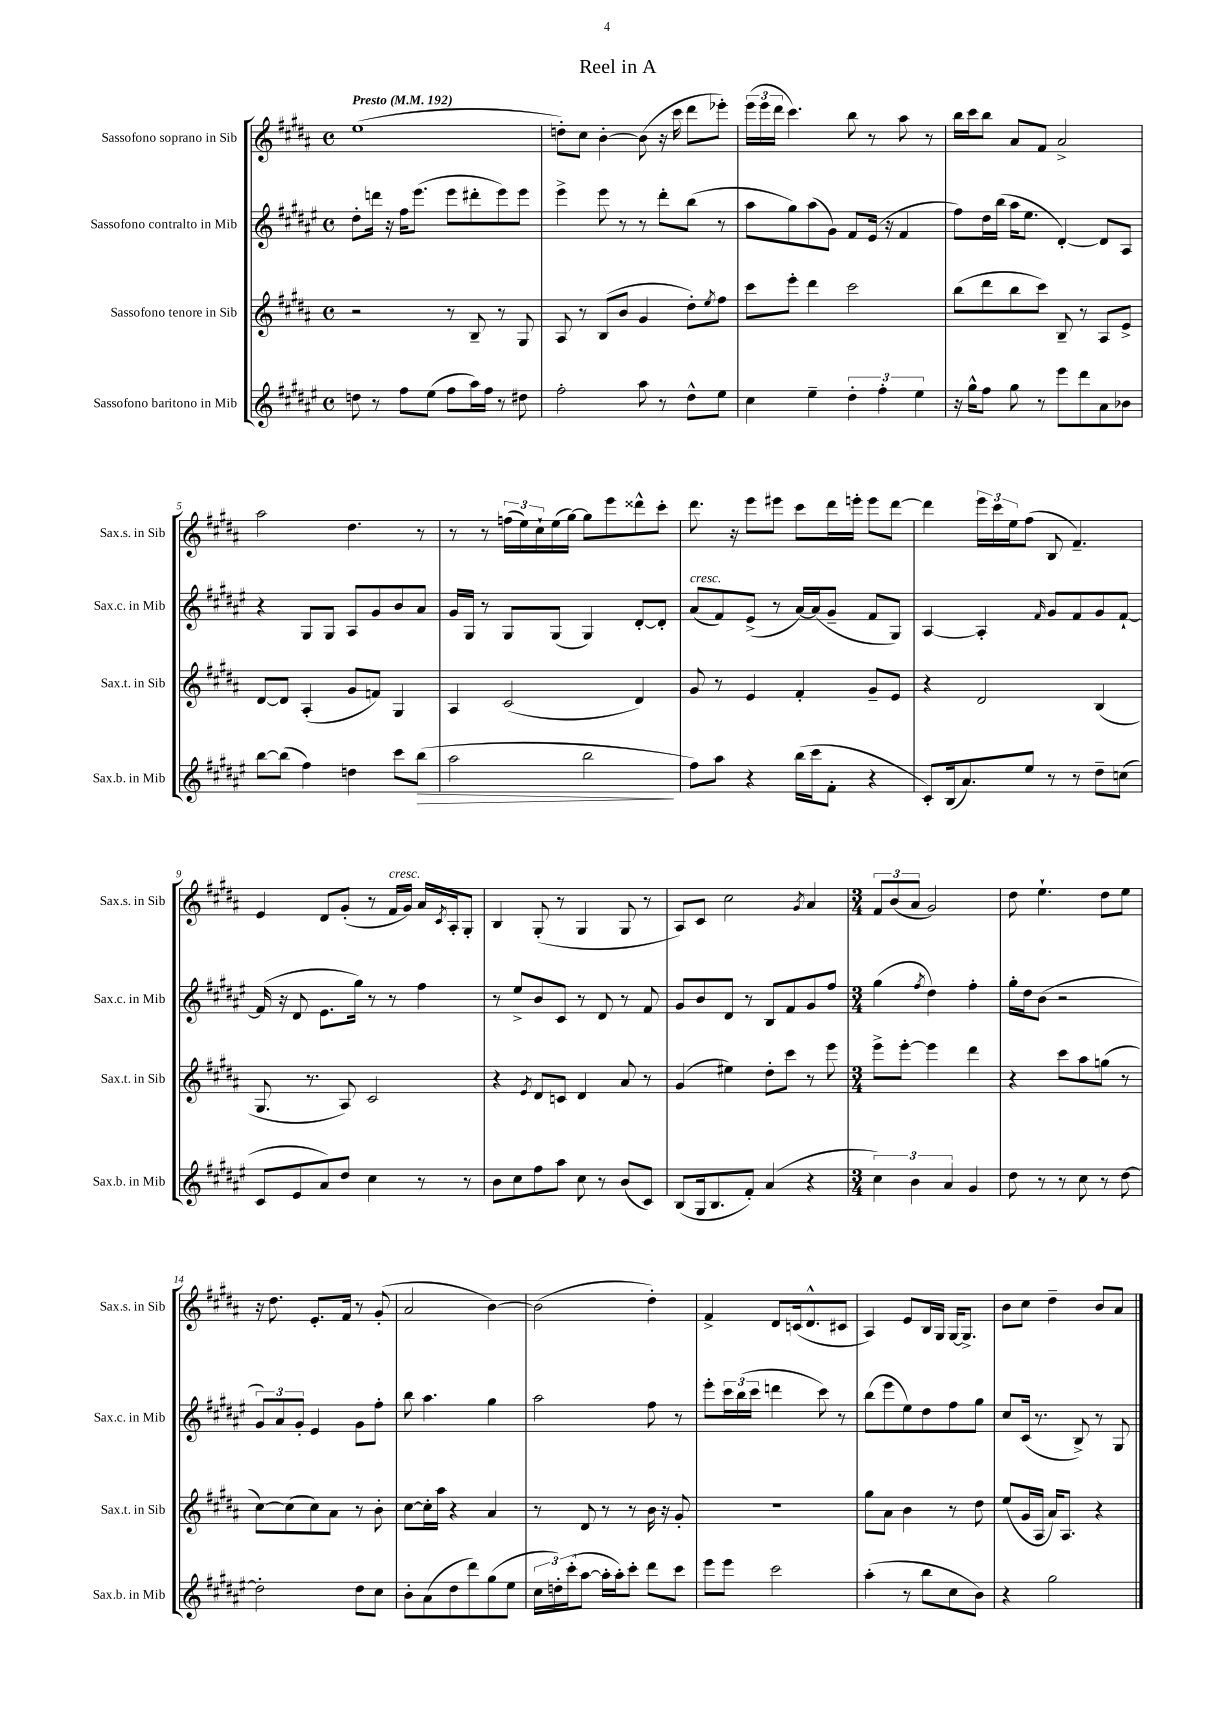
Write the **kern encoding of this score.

**kern	**kern	**kern	**kern
*staff4	*staff3	*staff2	*staff1
*clefG2	*clefG2	*clefG2	*clefG2
*k[f#c#g#d#a#e#]	*k[f#c#g#d#a#]	*k[f#c#g#d#a#e#]	*k[f#c#g#d#a#]
*M4/4	*M4/4	*M4/4	*M4/4
*met(c)	*met(c)	*met(c)	*met(c)
*MM192	*MM192	*MM192	*MM192
8dd	2r	8dd#'	(1ee
8r	.	16ddd	.
.	.	16r	.
8ff#	.	16ff#	.
.	.	(8.eee#	.
(8ee#	.	.	.
8ff#	8r	8eee#	.
16aa#)	8B~	8ddd#'	.
16ff#	.	.	.
8r	8r	8eee#)	.
8dd#	8G#	8eee#	.
=	=	=	=
2ff#'	8A#	4eee#^	8dd')
.	8r	.	8cc#
.	(8B	8eee#	[4b'
.	8b	8r	.
8aa#	4g#	8r	(8b]
8r	.	8ddd#'	16r
.	.	.	16ccc#
8dd#^^	8dd#')	(8bb	8ddd#
.	8qee	.	.
8ee#	8ff#	8r	8eee-')
=	=	=	=
4cc#	8ccc#	8aa#	(24eee
.	.	.	24eee
.	.	.	24ddd#
.	8eee'	8gg#)	4.ccc#)
4ee#~	4ddd#	(8aa#	.
.	.	8g#)	.
6dd#'	2ccc#	8f#	8bb
.	.	(16e#	8r
6ff#'	.	.	.
.	.	16r	.
.	.	4f#	8aa#
6ee#	.	.	.
.	.	.	8r
=	=	=	=
16r	(8bb	8ff#)	16bb
16gg#^^	.	.	16ccc#
8ff#	8ddd#	16dd#	8bb
.	.	(16bb	.
8gg#	8bb	16aa#	8a#
.	.	8.ee#	.
8r	8ccc#)	.	8f#
8eee#	8B~	[4d#')	2a#^
8ddd#	8r	.	.
8a#	8A#	8d#]	.
8b-	8e^	8A#	.
=	=	=	=
[8bb	[8d#	4r	2aa#
(8bb]	8d#]	.	.
4ff#)	(4A#'	8G#	.
.	.	8G#	.
4dd	8g#	8A#	4.dd#
.	8f)	8g#	.
8ccc#	4G#	8b	.
(8bb	.	8a#	8r
=	=	=	=
2aa#	4A#	16g#	8r
.	.	16G#	.
.	.	8r	8r
.	(2c#	8G#	(24ff
.	.	.	24ee)
.	.	.	24cc#`
.	.	(8G#	(16ee
.	.	.	[16gg#)
2bb	.	4G#)	8gg#]
.	.	.	8eee
.	4d#)	[8d#'	8ddd##^^
.	.	8d#']	8ccc#'
=	=	=	=
8ff#)	8g#	(8a#	8.ddd#
8aa#	8r	8f#)	.
.	.	.	16r
4r	4e	(8e#^	8eee
.	.	8r	8eee#
(16bb	4f#'	[16a#)	8ccc#
16ccc#	.	(16a#]	.
8f#'	.	8g#~	16ddd#
.	.	.	16eee'
4r	8g#~	8f#	8eee
.	8e	8G#)	[8ddd#
=	=	=	=
8c#')	4r	[4A#	4ddd#]
(16B	.	.	.
8.a#)	.	.	.
.	2d#	4A#']	24eee
.	.	.	24ccc#
.	.	.	24ee
8ee#	.	.	(8ff#
.	.	16qqf#	.
8r	.	8g#	8B
8r	.	8f#	4.f#~)
8dd#~	(4B	8g#	.
(8cc	.	[8f#`	.
=	=	=	=
8c#	8.G#	(16f#]	4e
.	.	16r	.
8e#	.	8d#	.
.	8.r	.	.
8a#)	.	8.e#	8d#
8dd#	8A#)	.	(8g#'
.	.	16gg#)	.
4cc#	2c#	8r	8r
.	.	8r	16f#
.	.	.	16g#)
8r	.	4ff#	16a#
.	.	.	8qc#
.	.	.	16A#'
8r	.	.	8G#'
=	=	=	=
8b	4r	8r	4B
8cc#	.	8ee#^	.
.	8qe	.	.
8ff#	8d#	8b	(8G#'
8aa#	8c	8c#	8r
8cc#	4d#	8r	4G#
8r	.	8d#	.
(8b	8a#	8r	8G#
8c#)	8r	8f#	8r
=	=	=	=
(8B	(4g#	8g#	8A#)
16G#	.	8b	8c#
8.B	.	.	.
.	4ee#)	8d#	2cc#
8f#')	.	8r	.
(4a#	8dd#'	8B	.
.	8ccc#	8f#	.
.	.	.	8qg#
4r	8r	8g#	4a#
.	8eee	8ff#	.
=	=	=	=
*M3/4	*M3/4	*M3/4	*M3/4
6cc#)	8eee^	(4gg#	12f#
.	.	.	(12b
.	[8eee'	.	.
6b	.	.	12a#
.	.	8qff#	.
.	4eee]	4dd#)	2g#)
6a#	.	.	.
4g#	4ddd#	4ff#'	.
=	=	=	=
8dd#	4r	16gg#'	8dd#
.	.	16dd#	.
8r	.	(8b	4.ee`
8r	8ccc#	2r	.
8cc#	8aa#	.	.
8r	(8gg	.	8dd#
[8dd#	8r	.	8ee
=	=	=	=
2dd#']	[8cc#)	12g#)	16r
.	.	.	8.dd#
.	.	12a#	.
.	(8cc#]	.	.
.	.	12g#'	.
.	8cc#)	4e#	8.e'
.	8a#	.	.
.	.	.	16f#
8dd#	8r	8g#	8r
8cc#	8b'	8ff#'	(8g#'
=	=	=	=
8b'	[8cc#	8bb	2a#
(8a#	16cc#']	4.aa#	.
.	16aa#	.	.
8dd#	4r	.	.
8ddd#)	.	.	.
(8gg#	4a#	4gg#	[4b)
8ee#	.	.	.
=	=	=	=
24cc#	8r	2aa#	(2b]
24dd')	.	.	.
(24ccc#'	.	.	.
[8aa#	8d#	.	.
16aa#']	8r	.	.
16aa#')	.	.	.
8ccc#'	8r	.	.
8ddd#	16b	8ff#	4dd#')
.	16r	.	.
8ccc#	8g#'	8r	.
=	=	=	=
8eee#	2.r	8eee#'	4f#^
8eee#	.	24ccc#	.
.	.	(24bb	.
.	.	24ccc#	.
2ccc#	.	4ddd	8d#
.	.	.	(16c
.	.	.	8.d#^^
.	.	8ccc#)	.
.	.	8r	8c#
=	=	=	=
(4aa#'	8gg#	(8bb	4A#)
.	8a#	8eee#	.
8r	4b	8ee#)	8e
8bb	.	8dd#	16B
.	.	.	16G#
8cc#	8r	8ff#	[16G#
.	.	.	8.G#^]
8b)	8dd#	8gg#	.
=	=	=	=
4r	(8ee	8cc#	8b
.	16g#	(16c#	8cc#
.	16A#	8.r	.
2gg#	16a#)	.	4dd#~
.	8.A#	.	.
.	.	8B^)	.
.	4r	8r	8b
.	.	8G#	8a#
==	==	==	==
*-	*-	*-	*-
